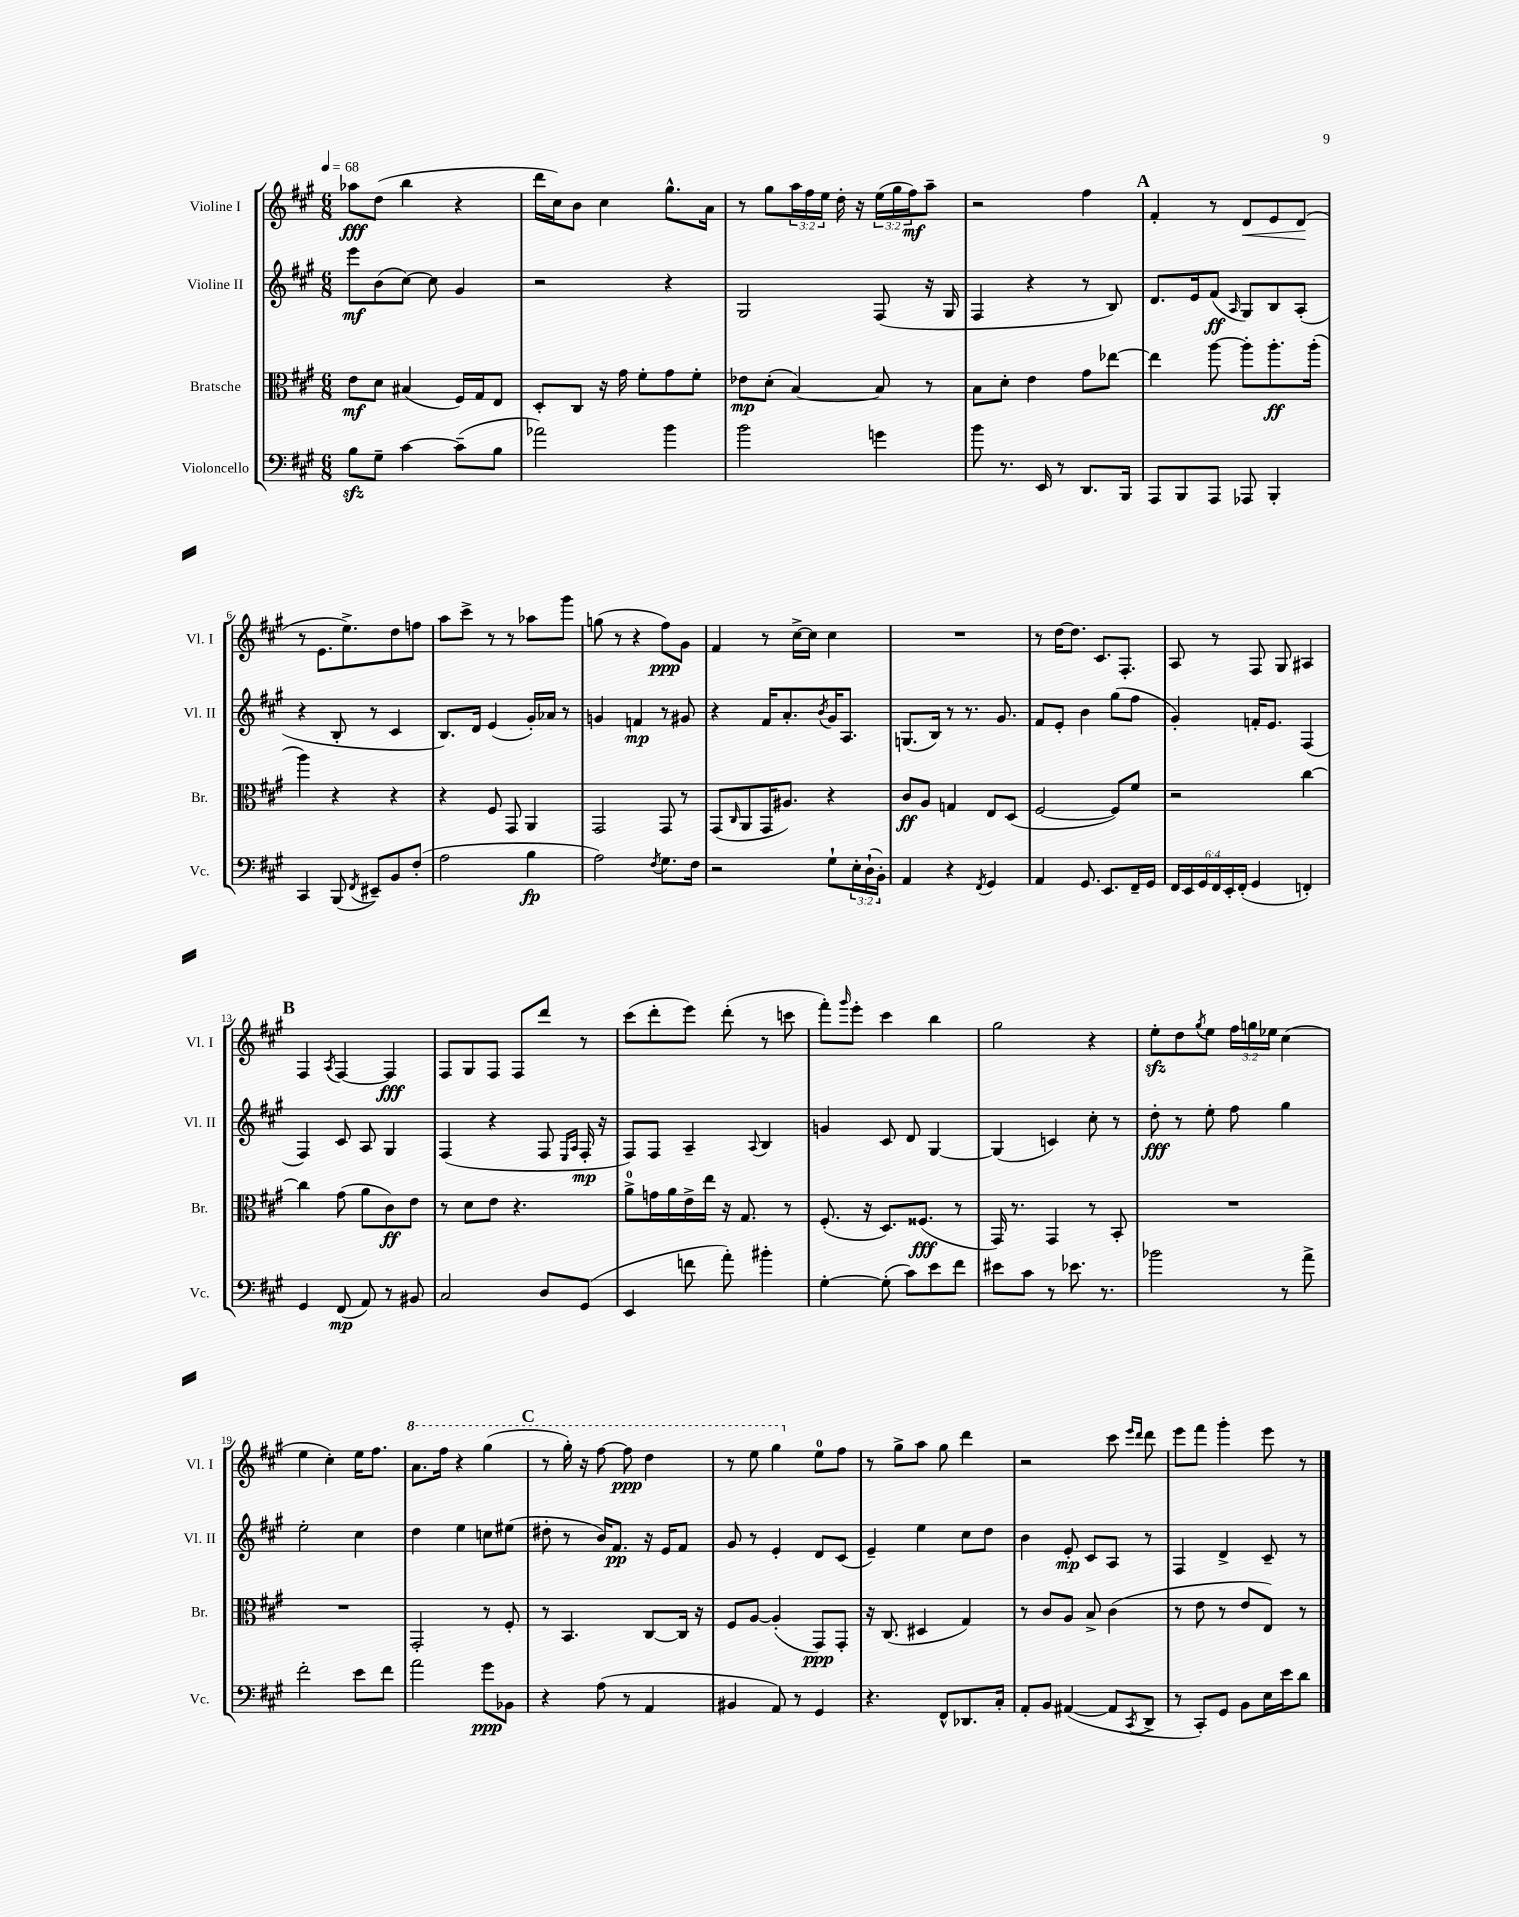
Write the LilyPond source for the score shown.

<<
\new StaffGroup <<
\new Staff = "s0" \with { instrumentName = "Violine I" shortInstrumentName = "Vl. I" } {
    \clef treble \key a \major \numericTimeSignature \time 6/8 \override Staff.TupletNumber.text = #tuplet-number::calc-fraction-text \tempo 4 = 68
    aes''8\fff d''8( b''4 r4 |
    d'''16 cis''16) b'8 cis''4 gis''8.-^ a'16 |
    r8 gis''8 \tuplet 3/2 { a''16 fis''16 e''16 } d''16-. r16 \tuplet 3/2 { e''16( gis''16 fis''16\mf) } a''8-- |
    r2 fis''4 |
    \mark \markup { \bold "A" } fis'4-. r8 d'8\< e'8 d'8\!( |
    r8 e'8. e''8.->) d''8 f''8 |
    a''8 cis'''8-> r8 r8 aes''8 gis'''8 |
    g''8( r8 r4 fis''8\ppp) gis'8 |
    fis'4 r8 cis''16~-> cis''16 cis''4 |
    R2. |
    r8 d''16~ d''8. cis'8. fis8.-. |
    a8 r8 fis8 gis8 ais4 |
    \mark \markup { \bold "B" } fis4 \acciaccatura { a8 } fis4~ fis4\fff |
    fis8 gis8 fis8 fis8 d'''8 r8 |
    cis'''8( d'''8-. e'''8) d'''8-.( r8 c'''8 |
    fis'''8-.) \grace { gis'''16 } e'''8-. cis'''4 b''4 |
    gis''2 r4 |
    e''8-.\sfz d''8 \acciaccatura { gis''8 } e''8 \tuplet 3/2 { fis''16 g''16 ees''16 } cis''4( |
    e''4 cis''4-.) e''16 fis''8. |
    \ottava #1 a''8. fis'''16 r4 gis'''4( |
    \mark \markup { \bold "C" } r8 gis'''16-.) r16 fis'''8~ fis'''8\ppp d'''4 |
    r8 e'''8 gis'''4 \ottava #0 e''8-0 fis''8 |
    r8 gis''8-> a''8 gis''8 d'''4 |
    r2 cis'''8 \grace { e'''16 d'''16 } d'''8 |
    e'''8 fis'''8 gis'''4-. e'''8 r8 \bar "|." |
}
\new Staff = "s1" \with { instrumentName = "Violine II" shortInstrumentName = "Vl. II" } {
    \clef treble \key a \major \numericTimeSignature \time 6/8
    e'''8\mf b'8( cis''8~) cis''8 gis'4 |
    r2 r4 |
    gis2 fis8( r16 gis16 |
    fis4 r4 r8 b8) |
    \mark \markup { \bold "A" } d'8. e'16 fis'8\ff( \grace { a16 } gis8) b8 a8-.( |
    r4 b8-. r8 cis'4 |
    b8.) d'16 e'4( gis'16-.) aes'16 r8 |
    g'4 f'4\mp r8 gis'8 |
    r4 fis'16 a'8.-. \acciaccatura { b'8 } gis'16 a8. |
    g8.( b16) r8 r8. gis'8. |
    fis'8 e'8-. b'4 gis''8( fis''8 |
    gis'4-.) f'16-. e'8. fis4( |
    \mark \markup { \bold "B" } fis4) cis'8 a8 gis4 |
    fis4( r4 fis8 \grace { e16 a16 } fis16-.\mp r16 |
    fis8) fis8 a4-- \appoggiatura { a8 } b4 |
    g'4 cis'8 d'8 gis4~ |
    gis4( c'4) cis''8-. r8 |
    d''8-.\fff r8 e''8-. fis''8 gis''4 |
    e''2-. cis''4 |
    d''4 e''4 c''8 eis''8( |
    \mark \markup { \bold "C" } dis''8-. r8 b'16) fis'8.\pp r16 e'16 fis'8 |
    gis'8 r8 e'4-. d'8 cis'8( |
    e'4--) e''4 cis''8 d''8 |
    b'4 e'8-.\mp cis'8 a8 r8 |
    fis4 d'4-> cis'8-- r8 \bar "|." |
}
\new Staff = "s2" \with { instrumentName = "Bratsche" shortInstrumentName = "Br." } {
    \clef alto \key a \major \numericTimeSignature \time 6/8
    e'8\mf d'8 bis4( fis16) gis16 e8 |
    d8-. cis8 r16 gis'16 fis'8-. gis'8 fis'8-. |
    ees'8\mp d'8-.( b4~) b8 r8 |
    b8 d'8-. e'4 gis'8 ees''8~ |
    \mark \markup { \bold "A" } ees''4 a''8~ a''8-. a''8.-.\ff a''16-.( |
    a''4) r4 r4 |
    r4 fis8 gis,8 a,4 |
    gis,2 gis,8 r8 |
    gis,8( \grace { cis16 } a,8 gis,16 ais8.) r4 |
    cis'8\ff a8 g4 e8 d8( |
    fis2~ fis8) fis'8 |
    r2 cis''4~ |
    \mark \markup { \bold "B" } cis''4 gis'8( a'8 cis'8\ff) e'8 |
    r8 d'8 e'8 r4. |
    a'8-0-> g'16 a'16 e'16-> e''16 r16 gis8. r8 |
    fis8.-.( r16 d8.) fisis8.\fff( r8 |
    gis,16) r8. gis,4 r8 b,8-. |
    R2. |
    R2. |
    gis,2-. r8 fis8-. |
    \mark \markup { \bold "C" } r8 b,4. cis8~ cis16 r16 |
    fis8 a8~ a4-.( gis,8\ppp) gis,8-. |
    r16 cis8.( dis4 gis4) |
    r8 cis'8 a8 b8-> cis'4( |
    r8 e'8 r8 e'8 e8) r8 \bar "|." |
}
\new Staff = "s3" \with { instrumentName = "Violoncello" shortInstrumentName = "Vc." } {
    \clef bass \key a \major \numericTimeSignature \time 6/8 \override Staff.TupletNumber.text = #tuplet-number::calc-fraction-text
    b8\sfz gis8-- cis'4~ cis'8--( b8 |
    aes'2) b'4 |
    b'2 g'4 |
    b'8 r8. e,16 r8 d,8. b,,16 |
    \mark \markup { \bold "A" } a,,8 b,,8 a,,8 aes,,8 b,,4-. |
    cis,4 b,,8( \acciaccatura { fis,8 } eis,8--) b,8 fis8-.( |
    a2 b4\fp |
    a2) \acciaccatura { fis8 } gis8. fis16 |
    r2 gis8-! \tuplet 3/2 { e16-. d16-!( b,16-.) } |
    a,4 r4 \acciaccatura { fis,8 } gis,4 |
    a,4 gis,8. e,8. fis,16-- gis,16 |
    \tuplet 6/4 { fis,16 e,16 gis,16 fis,16 e,16-. fis,16-.( } gis,4 f,4-.) |
    \mark \markup { \bold "B" } gis,4 fis,8\mp( a,8) r8 bis,8 |
    cis2 d8 gis,8( |
    e,4 f'8 a'8-.) bis'4-. |
    gis4~-. gis8-.( cis'8) e'8 fis'8 |
    eis'8 cis'8 r8 ees'8. r8. |
    bes'2 r8 a'8-> |
    fis'2-. e'8 fis'8 |
    a'2 gis'8\ppp bes,8 |
    \mark \markup { \bold "C" } r4 a8( r8 a,4 |
    bis,4 a,8) r8 gis,4 |
    r4. fis,8-^ des,8. cis16-. |
    a,8-. b,8 ais,4~( ais,8 \acciaccatura { cis,8 } d,8-> |
    r8 cis,8-.) gis,8 b,8 e16 e'16 d'8 \bar "|." |
}
>>
>>
